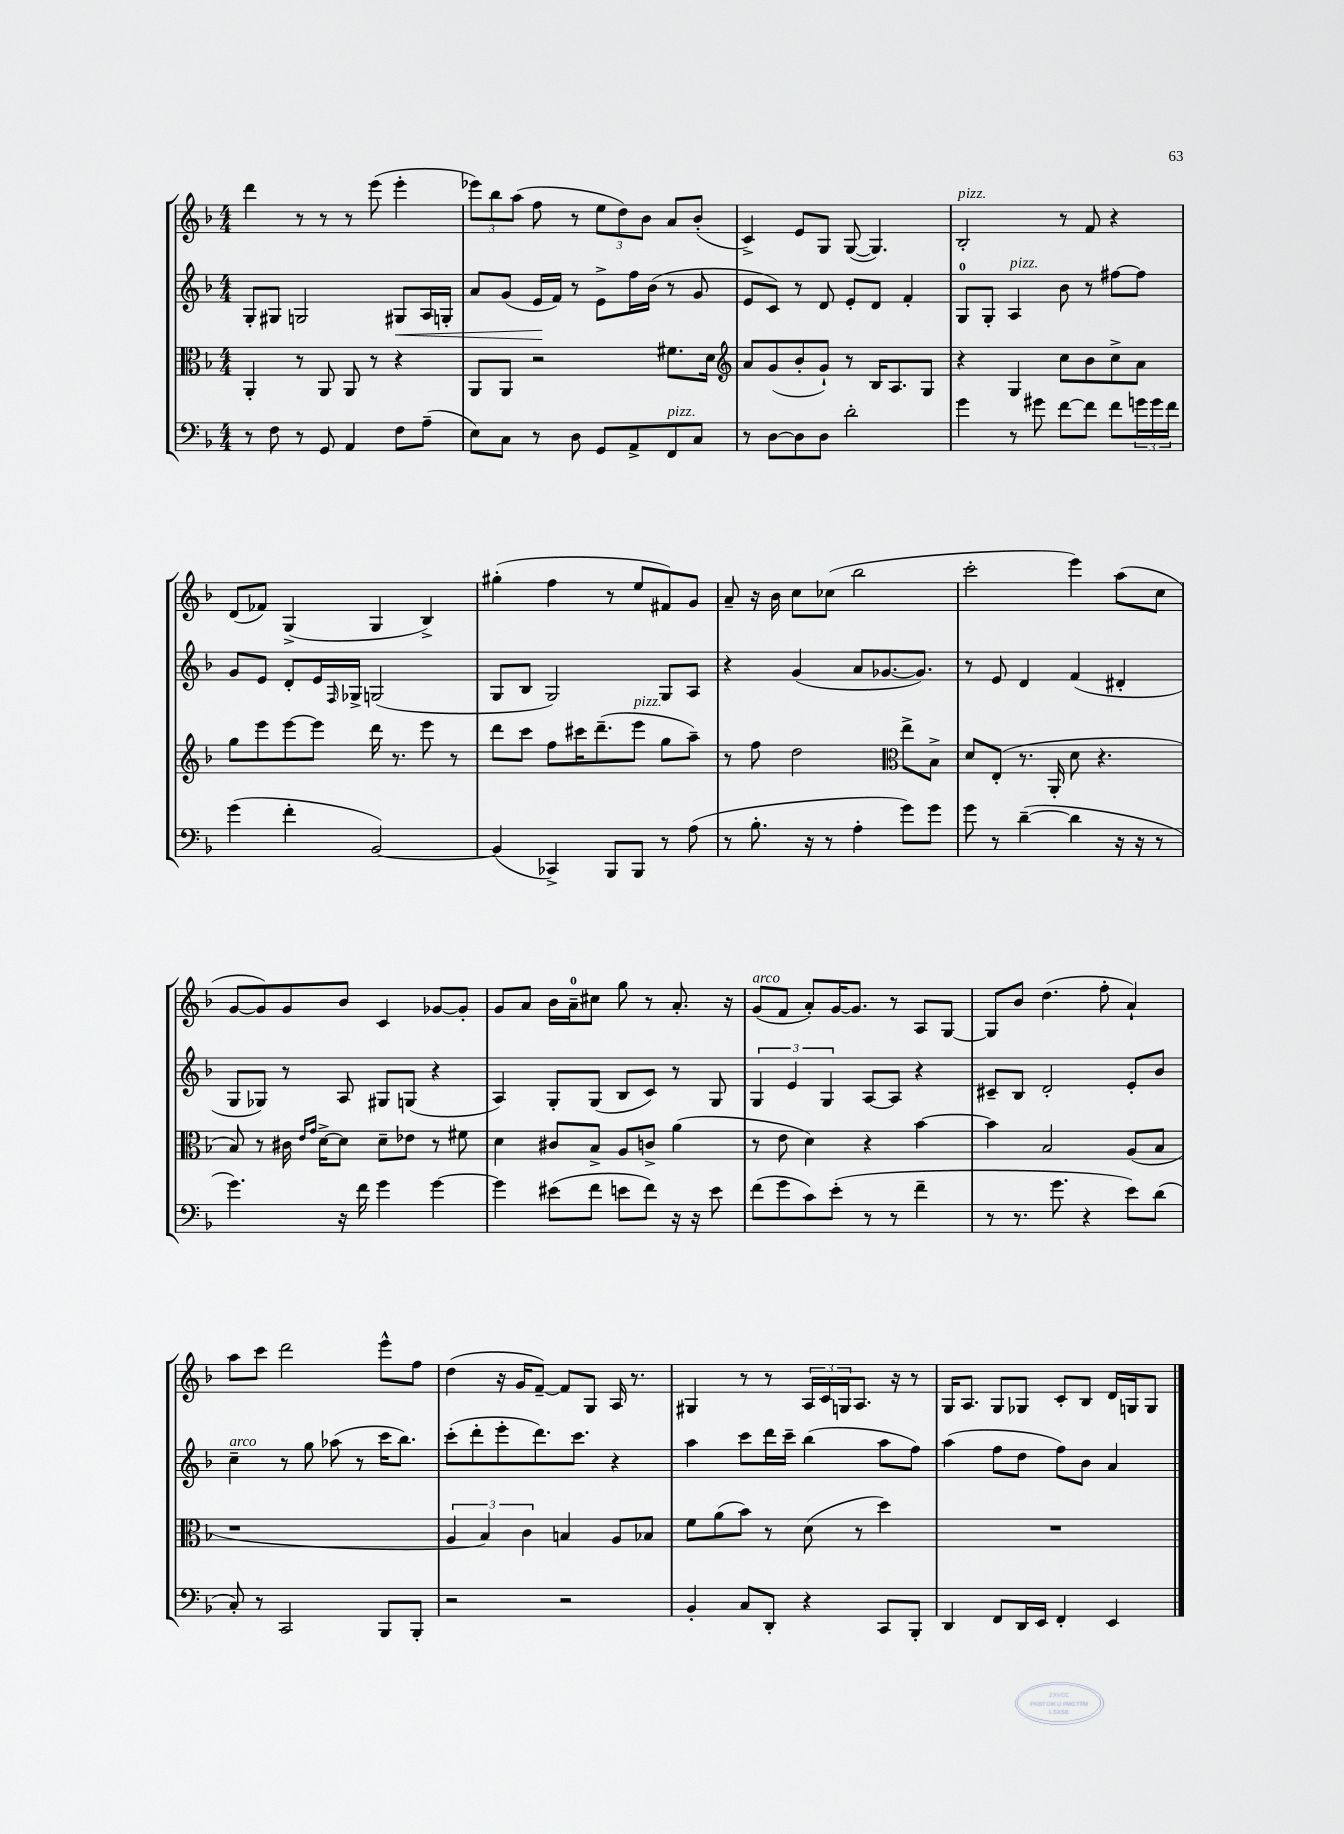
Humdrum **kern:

**kern	**kern	**kern	**dynam	**kern
*part4	*part3	*part2	*part2	*part1
*staff4	*staff3	*staff2	*staff2	*staff1
*clefF4	*clefC3	*clefG2	*	*clefG2
*k[b-]	*k[b-]	*k[b-]	*	*k[b-]
*M4/4	*M4/4	*M4/4	*	*M4/4
=25	=25	=25	=25	=25
8r	4AA'/	8G'/L	.	4ddd\
8F\	.	8G#X/J	.	.
8r	8r	2Gn/	.	8r
8GG/	8AA/	.	.	8r
4AA/	8AA/	.	.	8r
.	8r	.	.	(8eee\
!	!	!	!LO:HP:b	!
8F\L	4r	8G#X/L	<	4eee'\
(8A~\J	.	16A/L	.	.
.	.	16Gn'/JJ	.	.
=26	=26	=26	=26	=26
8E\L)	8AA/L	8a/L	.	12eee-X\L)
.	.	.	.	12bb-\
8C\J	8AA/J	(8g/J	.	.
.	.	.	.	(12aa\J
8r	2r	16e/LL	.	8ff\
.	.	16f/JJ)	[	.
8D\	.	8r	.	8r
8GG/L	.	8e^\L	.	12ee\L
.	.	.	.	12dd\)
8AA^/	.	16ff\L	.	.
.	.	.	.	12b-\J
.	.	(16b-\JJ	.	.
!LO:TX:a:i:t=pizz.	!	!	!	!
8FF/	8.f#X\L	8r	.	8a/L
8C/J	.	8g/	.	(8b-'/J
.	16d\Jk	.	.	.
=27	=27	=27	=27	=27
*	*clefG2	*	*	*
8r	8a/L	8e/L	.	4c^/)
[8D\L	(8g/	8c/J)	.	.
8D\]	8b-'/	8r	.	8e/L
8D\J	8g`/J)	8d/	.	8G/J
2d'\	8r	8e'/L	.	([8G/
.	16B-/KL	8d/J	.	4.G/])
.	8.A/	.	.	.
.	.	4f'/	.	.
.	8G/J	.	.	.
=28	=28	=28	=28	=28
!	!	!	!	!LO:TX:a:i:t=pizz.
4g\	4r	8G/L	.	2B-'/
.	.	8G'/J	.	.
!	!	!LO:TX:a:i:t=pizz.	!	!
8r	4G/	4A/	.	.
8g#X\	.	.	.	.
[8f\L	8cc\L	8b-\	.	8r
8f\J]	8b-\	8r	.	8f/
8f\L	8cc^\	[8ff#X\L	.	4r
24gn\L	8a\J	8ff#\J]	.	.
24g\	.	.	.	.
24f\JJ	.	.	.	.
!!LO:LB:g=z
=29	=29	=29	=29	=29
(4g\	8gg\L	8g/L	.	(8d/L
.	8eee\	8e/J	.	8f-X/J)
4f'\	[8eee\	8d'/L	.	(4G^/
.	8eee\J]	16e/L	.	.
.	.	16qqF/	.	.
.	.	16G-X^/JJ	.	.
[2BB-/)	16ddd\	(2Gn/	.	4G/
.	8.r	.	.	.
.	8eee\	.	.	4B-^/)
.	8r	.	.	.
=30	=30	=30	=30	=30
(4BB-/]	8ddd\L	8G/L	.	(4gg#X'\
.	8ccc\J	8B-/J	.	.
4CC-X^/)	8ff\L	2G/)	.	4ff\
.	16ccc#X\K	.	.	.
.	(8.ddd~\	.	.	.
8BBB-/L	.	.	.	8r
!	!LO:TX:a:i:t=pizz.	!	!	!
8BBB-/J	8eee\J	.	.	8ee/L
8r	8gg\L	8G/L	.	8f#X/)
(8A\	8aa~\J)	8A/J	.	8g/J
=31	=31	=31	=31	=31
8r	8r	4r	.	8a~/
8.B-'\	8ff\	.	.	16r
.	.	.	.	16b-\
.	2dd\	(4g/	.	8cc\L
16r	.	.	.	.
8r	.	.	.	(8cc-X\J
4A'\	.	8a/L	.	2bb-\
.	.	[8.g-X/	.	.
*	*clefC3	*	*	*
8g\L)	8ee^\L	.	.	.
.	.	8.g-/J])	.	.
8g\J	8B-^\J	.	.	.
=32	=32	=32	=32	=32
8g\	8d/L	8r	.	2ccc'\
8r	(8E'/J	8e/	.	.
([4d~\	8.r	4d/	.	.
.	16AA'/	.	.	.
4d\]	8d\	(4f/	.	4eee\)
.	4.r	.	.	.
16r	.	4d#X'/	.	(8aa\L
16r	.	.	.	.
8r	.	.	.	8cc\J
!!LO:LB:g=z
=33	=33	=33	=33	=33
4.g\)	8B-/)	8G/L	.	[8g/L
.	8r	8G-X/J)	.	8g/])
.	16c#X\	8r	.	8g/
.	16qqe/LL	.	.	.
.	16qqg/JJ	.	.	.
.	[16d^\KL	.	.	.
16r	8d\J]	8A/	.	8b-/J
16f\	.	.	.	.
4g\	8d~\L	8G#X/L	.	4c/
.	8e-X\J	(8Gn/J	.	.
[4g\	8r	4r	.	[8g-X/L
.	8f#X\	.	.	8g-'/J]
=34	=34	=34	=34	=34
4g\]	4d\	4A/)	.	8g/L
.	.	.	.	8a/J
(8e#X\L	8c#X/L	8G'/L	.	16b-\LL
.	.	.	.	16a~\J
8f\J	8B-^/J	(8G/J	.	8cc#X\J
8en\L	8A/L	8B-/L	.	8gg\
8f\J)	8cn^/J	8c/J)	.	8r
16r	(4a\	8r	.	8.a'/
16r	.	.	.	.
8e\	.	8G/	.	.
.	.	.	.	16r
=35	=35	=35	=35	=35
!	!	!	!	!LO:TX:a:i:t=arco
(8f\L	8r	6G/	.	(8g/L
8g\	8e\	.	.	8f/J
.	.	6e/	.	.
8c\)	4d\)	.	.	8a'/L)
.	.	6G/	.	.
(8e'\J	.	.	.	[16g/K
.	.	.	.	8.g/J]
8r	4r	[8A/L	.	.
8r	.	8A/J]	.	8r
4f~\	[4b-\	4r	.	8A/L
.	.	.	.	[8G/J
=36	=36	=36	=36	=36
8r	4b-\]	8c#X~/L	.	8G/L]
8.r	.	8B-/J	.	8b-/J
.	2B-/	2d'/	.	(4.dd\
8.g\	.	.	.	.
4r	.	.	.	.
.	.	.	.	8ff'\
8e\L)	(8A/L	8e'/L	.	4a`/)
(8d\J	8B-/J	8b-/J	.	.
!!LO:LB:g=z
=37	=37	=37	=37	=37
!	!	!LO:TX:a:i:t=arco	!	!
8C'/)	1r	4cc~\	.	8aa\L
8r	.	.	.	8ccc\J
2CC/	.	8r	.	2ddd\
.	.	8gg\	.	.
.	.	(8aa-X\	.	.
.	.	8r	.	.
8BBB-/L	.	16ccc\KL	.	8eee^^\L
.	.	8.bb-\J)	.	.
8BBB-'/J	.	.	.	8ff\J
=38	=38	=38	=38	=38
2r	6A/	(8ccc'\L	.	(4dd\
.	.	8ddd'\	.	.
.	6B-/)	.	.	.
.	.	8eee'\	.	16r
.	.	.	.	16g/KL
.	6c\	.	.	.
.	.	8.ddd\)	.	[8f~/J)
2r	4Bn/	.	.	8f/L]
.	.	8.ccc\J	.	.
.	.	.	.	8G/J
.	8A/L	4r	.	16A/
.	.	.	.	8.r
.	8B-X/J	.	.	.
=39	=39	=39	=39	=39
4BB-'/	8f\L	4aa\	.	4G#X/
.	(8a\	.	.	.
8C/L	8b-\J)	8ccc\L	.	8r
8DD'/J	8r	16ddd\L	.	8r
.	.	16ccc~\JJ	.	.
4r	(8d\	(4bb-\	.	24A/LL
.	.	.	.	24c/
.	.	.	.	24Gn/J
.	8r	.	.	8.A/J
8CC/L	4dd\)	8aa\L	.	.
.	.	.	.	16r
8BBB-'/J	.	8ff\J)	.	8r
=40	=40	=40	=40	=40
4DD/	1r	(4aa\	.	16G/KL
.	.	.	.	8.A/J
8FF/L	.	8ff\L	.	8G/L
16DD/L	.	8dd\J	.	8G-X/J
16EE/JJ	.	.	.	.
4FF'/	.	8ff\L)	.	8c'/L
.	.	8b-\J	.	8B-/J
4EE/	.	4a/	.	16d/LL
.	.	.	.	16Gn/J
.	.	.	.	8G/J
==	==	==	==	==
*-	*-	*-	*-	*-
